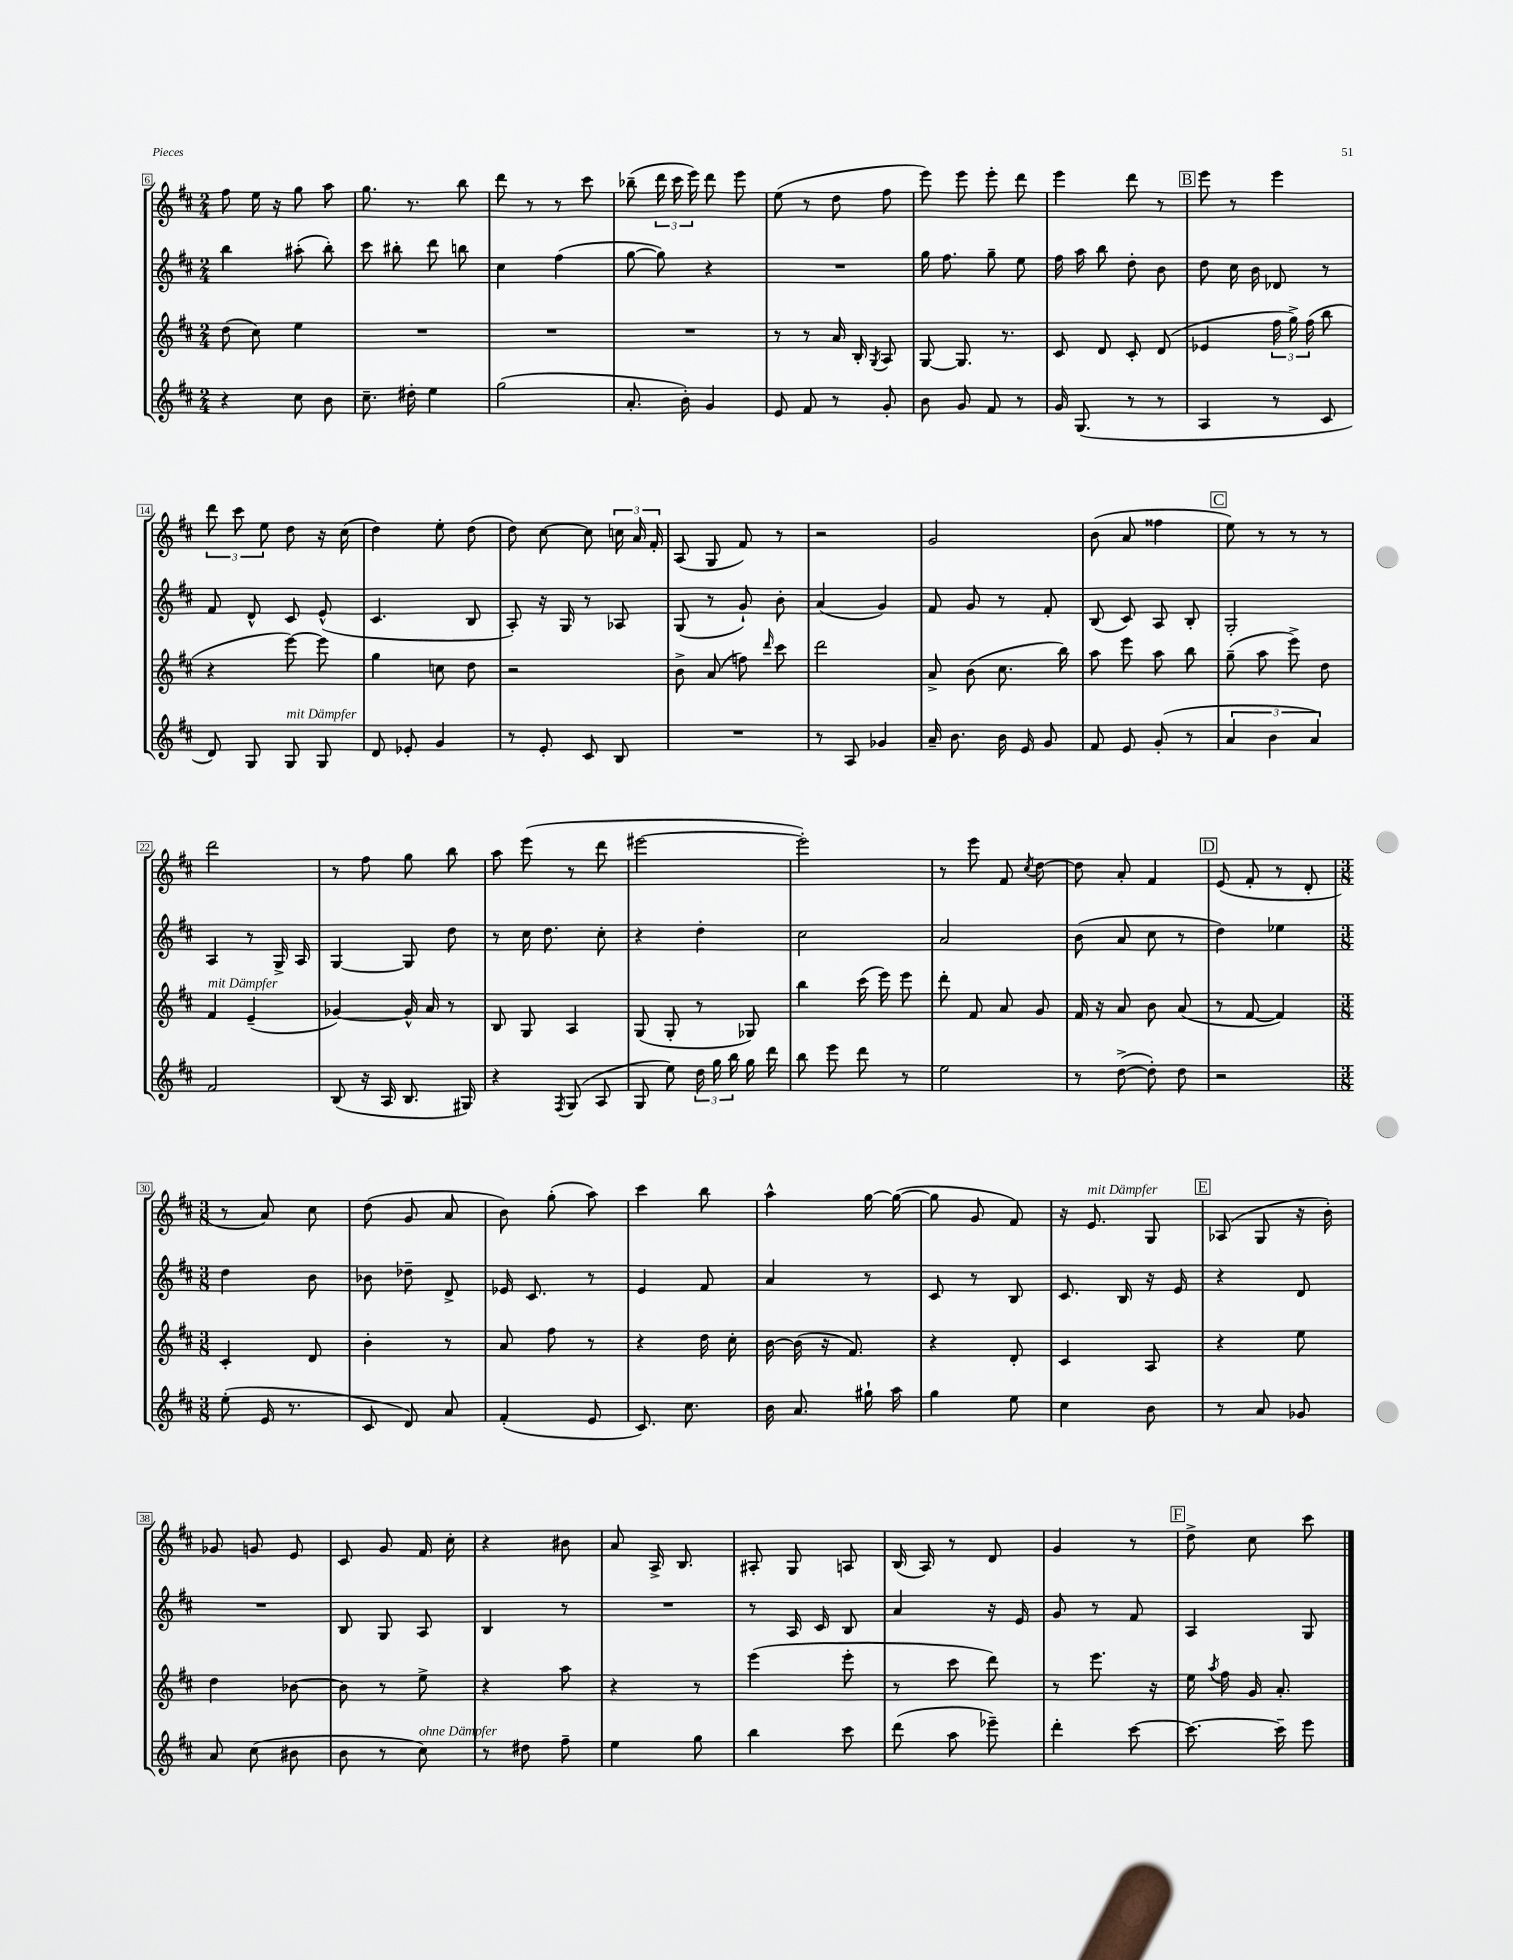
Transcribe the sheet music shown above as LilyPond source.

<<
\new StaffGroup <<
\new Staff = "s0" {
    \clef treble \key d \major \numericTimeSignature \time 2/4
    \autoBeamOff fis''8 e''16 r16 g''8 a''8 |
    g''8. r8. b''8 |
    d'''8 r8 r8 cis'''8 |
    bes''8--( \tuplet 3/2 { d'''16 cis'''16 e'''16) } d'''8 e'''8 |
    e''8( r8 d''8 fis''8 |
    e'''8) e'''8 e'''8-. d'''8 |
    e'''4 d'''8 r8 |
    \mark \markup { \box "B" } e'''8 r8 e'''4 |
    \tuplet 3/2 { d'''8 cis'''8 e''8 } d''8 r16 cis''16( |
    d''4) e''8-. d''8( |
    d''8) cis''8~ cis''8 \tuplet 3/2 { c''16 a'16 fis'16-. } |
    a8( g8 fis'8) r8 |
    r2 |
    g'2 |
    b'8( a'8 fisis''4 |
    \mark \markup { \box "C" } e''8) r8 r8 r8 |
    d'''2 |
    r8 fis''8 g''8 b''8 |
    a''8 e'''8( r8 d'''8 |
    eis'''2~ |
    eis'''2-.) |
    r8 e'''8 fis'8 \acciaccatura { cis''8 } d''8~ |
    d''8 a'8-. fis'4 |
    \mark \markup { \box "D" } e'8( fis'8-. r8 d'8-. |
    \numericTimeSignature \time 3/8 r8 a'8) cis''8 |
    d''8( g'8 a'8 |
    b'8) g''8-.( a''8) |
    cis'''4 b''8 |
    a''4-^ g''16~ g''16~( |
    g''8 g'8 fis'8) |
    r16 e'8.^\markup { \italic "mit Dämpfer" } g8 |
    \mark \markup { \box "E" } aes8( g8 r16 b'16-.) |
    ges'8 g'8 e'8 |
    cis'8 g'8 fis'16 cis''16-. |
    r4 bis'8 |
    a'8 a16-> b8. |
    ais8-. g8 a8 |
    b16( a16) r8 d'8 |
    g'4 r8 |
    \mark \markup { \box "F" } d''8-> cis''8 cis'''8 \bar "|." |
}
\new Staff = "s1" {
    \clef treble \key d \major \numericTimeSignature \time 2/4
    \autoBeamOff b''4 ais''8-.( b''8-.) |
    cis'''8 bis''8-. d'''8 b''8 |
    cis''4 fis''4( |
    g''8~ g''8) r4 |
    R2 |
    g''16 fis''8. g''8-- e''8 |
    fis''16 a''16 b''8 d''8-. b'8 |
    \mark \markup { \box "B" } d''8 cis''16 b'16 des'8 r8 |
    fis'8 d'8-^ cis'8 e'8-^( |
    cis'4. b8 |
    a8-.) r16 g16 r8 aes8 |
    g8( r8 g'8-!) b'8-. |
    a'4( g'4) |
    fis'8 g'8 r8 fis'8-. |
    b8( cis'8) a8 b8-. |
    \mark \markup { \box "C" } g2-. |
    a4 r8 g16-> a16 |
    g4~ g8 d''8 |
    r8 cis''16 d''8. cis''8-. |
    r4 d''4-. |
    cis''2 |
    a'2 |
    b'8( a'8 cis''8 r8 |
    \mark \markup { \box "D" } d''4) ees''4 |
    \numericTimeSignature \time 3/8 d''4 b'8 |
    bes'8 des''8-- d'8-> |
    ees'16 cis'8. r8 |
    e'4 fis'8 |
    a'4 r8 |
    cis'8 r8 b8 |
    cis'8. b16 r16 e'16 |
    \mark \markup { \box "E" } r4 d'8 |
    R4. |
    b8 g8 a8 |
    b4 r8 |
    R4. |
    r8 a16 cis'16 b8 |
    a'4 r16 e'16 |
    g'8 r8 fis'8 |
    \mark \markup { \box "F" } a4 g8 \bar "|." |
}
\new Staff = "s2" {
    \clef treble \key d \major \numericTimeSignature \time 2/4
    \autoBeamOff d''8( cis''8) e''4 |
    R2 |
    R2 |
    R2 |
    r8 r8 a'16 b16-. \acciaccatura { g8 } a8 |
    g8~ g8. r8. |
    cis'8 d'8 cis'8-. d'8( |
    \mark \markup { \box "B" } ees'4 \tuplet 3/2 { fis''16 g''16->) fis''16( } b''8 |
    r4 e'''8~) e'''8 |
    g''4 c''8 d''8 |
    r2 |
    b'8-> a'8( f''8) \grace { d'''16 } cis'''8 |
    d'''2 |
    a'8-> b'8( cis''8. b''16) |
    a''8 e'''8 a''8 b''8 |
    \mark \markup { \box "C" } g''8--( a''8 e'''8->) d''8 |
    fis'4^\markup { \italic "mit Dämpfer" } e'4--( |
    ges'4~) ges'16-^ a'16 r8 |
    b8 g8 a4 |
    g8( g8-. r8 ges8) |
    b''4 cis'''16( e'''16) e'''8 |
    d'''8-. fis'8 a'8 g'8 |
    fis'16 r16 a'8 b'8 a'8( |
    \mark \markup { \box "D" } r8 fis'8~ fis'4) |
    \numericTimeSignature \time 3/8 cis'4-. d'8 |
    b'4-. r8 |
    a'8 fis''8 r8 |
    r4 d''16 cis''16-. |
    b'16~ b'16( r16 fis'8.) |
    r4 d'8-. |
    cis'4 a8 |
    \mark \markup { \box "E" } r4 e''8 |
    d''4 bes'8~ |
    bes'8 r8 e''8-> |
    r4 a''8 |
    r4 r8 |
    e'''4( e'''8-. |
    r8 cis'''8 d'''8) |
    r8 e'''8. r16 |
    \mark \markup { \box "F" } e''16 \acciaccatura { a''8 } fis''16 g'16 a'8.-. \bar "|." |
}
\new Staff = "s3" {
    \clef treble \key d \major \numericTimeSignature \time 2/4
    \autoBeamOff r4 cis''8 b'8 |
    cis''8.-- dis''16-. e''4 |
    g''2( |
    a'8.-. b'16-.) g'4 |
    e'8 fis'8 r8 g'8-. |
    b'8 g'8 fis'8 r8 |
    g'16 g8.( r8 r8 |
    \mark \markup { \box "B" } a4 r8 cis'8 |
    d'8) g8 g8^\markup { \italic "mit Dämpfer" } g8 |
    d'8 ees'8-. g'4 |
    r8 e'8-. cis'8 b8 |
    R2 |
    r8 a8 ges'4 |
    a'16-- b'8. b'16 e'16 g'8 |
    fis'8 e'8 g'8-.( r8 |
    \mark \markup { \box "C" } \tuplet 3/2 { a'4 b'4 a'4) } |
    fis'2 |
    b8( r16 a16 b8. gis16) |
    r4 \acciaccatura { fis8 } g8( a8 |
    g8 e''8) \tuplet 3/2 { d''16 g''16 b''16 } g''16 d'''16 |
    b''8 e'''8 d'''8 r8 |
    e''2 |
    r8 d''8~->( d''8-.) d''8 |
    \mark \markup { \box "D" } r2 |
    \numericTimeSignature \time 3/8 e''8-.( e'16 r8. |
    cis'8 d'8) a'8 |
    fis'4-.( e'8 |
    cis'8.) cis''8. |
    b'16 a'8. gis''16-! a''16 |
    g''4 e''8 |
    cis''4 b'8 |
    \mark \markup { \box "E" } r8 a'8 ges'8 |
    a'8 cis''8( bis'8 |
    b'8 r8 cis''8^\markup { \italic "ohne Dämpfer" }) |
    r8 dis''8 fis''8-- |
    e''4 g''8 |
    b''4 cis'''8 |
    d'''8( a''8 ees'''8--) |
    d'''4-. cis'''8~ |
    \mark \markup { \box "F" } cis'''8.~ cis'''16-- e'''8 \bar "|." |
}
>>
>>
\layout { \context { \Score currentBarNumber = #6 \override BarNumber.stencil = #(make-stencil-boxer 0.1 0.3 ly:text-interface::print) } }
